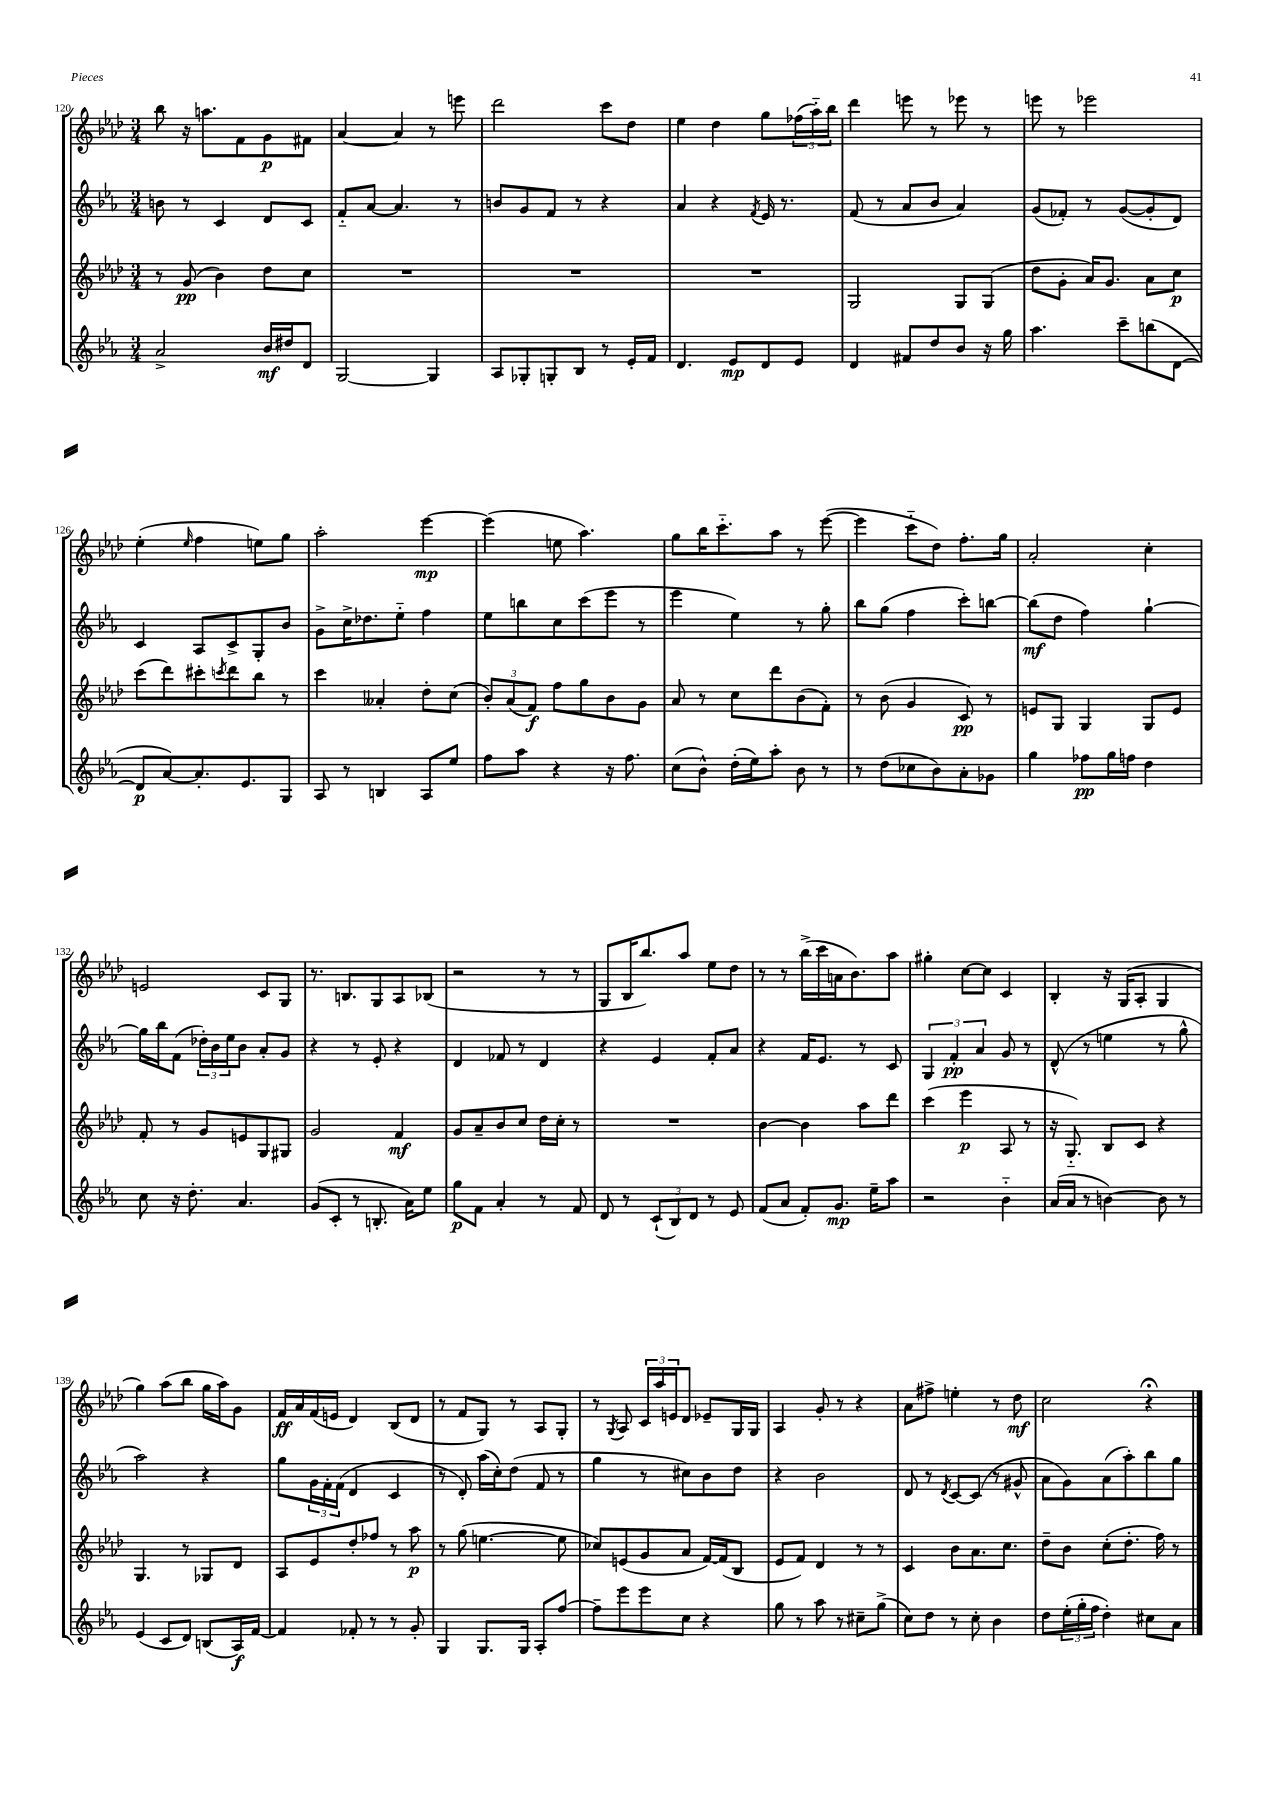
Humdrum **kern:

**kern	**kern	**kern	**kern
*staff4	*staff3	*staff2	*staff1
*clefG2	*clefG2	*clefG2	*clefG2
*k[b-e-a-]	*k[b-e-a-d-]	*k[b-e-a-]	*k[b-e-a-d-]
*M3/4	*M3/4	*M3/4	*M3/4
2a-^/	8r	8b\	8bb-\
.	(8g/	8r	16r
.	.	.	8.aa\L
.	4b-\)	4c/	.
.	.	.	8f\
16b-/LL	8dd-\L	8d/L	8g\
16dd#/J	.	.	.
8d/J	8cc\J	8c/J	8f#\J
=	=	=	=
[2G/	2.r	8f'~/L	[4a-/
.	.	[8a-/J	.
.	.	4.a-/]	4a-/]
4G/]	.	.	8r
.	.	8r	8eee\
=	=	=	=
8A-/L	2.r	8b/L	2ddd-\
8G-'/	.	8g/	.
8G'/	.	8f/J	.
8B-/J	.	8r	.
8r	.	4r	8ccc\L
16e-'/LL	.	.	8dd-\J
16f/JJ	.	.	.
=	=	=	=
4.d/	2.r	4a-/	4ee-\
.	.	4r	4dd-\
8e-/L	.	.	.
.	.	8qf/	.
8d/	.	16e-/	8gg\L
.	.	8.r	.
8e-/J	.	.	(24ff-\L
.	.	.	24aa-'~\)
.	.	.	24bb-\JJ
=	=	=	=
4d/	2G/	(8f/	4ddd-\
.	.	8r	.
8f#/L	.	8a-/L	8eee\
8dd/	.	8b-/J	8r
8b-/J	8G/L	4a-/)	8eee-\
16r	(8G/J	.	8r
16gg\	.	.	.
=	=	=	=
4.aa-\	8dd-\L	(8g/L	8eee\
.	8g'\J	8f-'/J)	8r
.	16a-/LK)	8r	2eee-\
.	8.g/J	.	.
8ccc~\L	.	([8g/L	.
(8bb\	8a-\L	8g'/]	.
[8d\J	8cc\J	8d/J)	.
=	=	=	=
8d/]L	(8ccc\L	4c/	(4ee-'\
[8a-/)	8ddd-\)	.	.
.	.	.	16qqee-/
8.a-'/]	8ccc#'\	8A-/L	4ff\
.	8qccc/	.	.
.	8ddd-\	8c^/	.
8.e-/	.	.	.
.	8bb-\J	8G'/	8ee\L)
8G/J	8r	8b-/J	8gg\J
=	=	=	=
8A-/	4ccc\	8g^\L	2aa-'\
8r	.	16cc^\K	.
.	.	8.dd-\	.
4B/	4a--'/	.	.
.	.	8ee-'~\J	.
8A-/L	8dd-'\L	4ff\	[4eee-\
8ee-/J	(8cc\J	.	.
=	=	=	=
8ff\L	12b-'/L)	8ee-\L	(4eee-\]
.	(12a-/	.	.
8aa-\J	.	8bb\	.
.	12f/J)	.	.
4r	8ff\L	8cc\	8ee\
.	8gg\	(8ccc\	4.aa-\)
16r	8b-\	8eee-\J	.
8.ff\	.	.	.
.	8g\J	8r	.
=	=	=	=
(8cc\L	8a-/	4eee-\	8gg\L
8b-^^\J)	8r	.	16bb-\K
.	.	.	8.ccc'~\
(16dd'\LL	8cc\L	4ee-\)	.
16ee-\J)	.	.	.
8aa-'\J	8ddd-\	.	8aa-\J
8b-\	(8b-\	8r	8r
8r	8f'\J)	8gg'\	([8eee-\
=	=	=	=
8r	8r	8bb-\L	4eee-\]
(8dd\L	(8b-\	(8gg\J	.
8cc-\	4g/	4ff\	8ccc'~\L
8b-\)	.	.	8dd-\J)
8a-'\	8c/)	8ccc'\L)	8.ff'\L
8g-\J	8r	[8bb\J	.
.	.	.	16gg\Jk
=	=	=	=
4gg\	8e/L	(8bb\]L	2a-'/
.	8G/J	8dd\J	.
8ff-\L	4G/	4ff\)	.
16gg\L	.	.	.
16ff\JJ	.	.	.
4dd\	8G/L	[4gg`\	4cc'\
.	8e/J	.	.
=	=	=	=
8cc\	8f'/	16gg\]LL	2e/
.	.	16bb-\J	.
16r	8r	(8f\J	.
8.dd'\	.	.	.
.	8g/L	24dd-'\LL)	.
.	.	24b-\	.
.	.	24ee-\J	.
4.a-/	8e/	8b-\J	.
.	8G/	8a-'/L	8c/L
.	8G#/J	8g/J	8G/J
=	=	=	=
(8g/L	2g/	4r	8.r
8c'/J	.	.	.
.	.	.	8.B/L
8r	.	8r	.
8.B'/	.	8e-'/	8G/
.	4f/	4r	8A-/
16a-\LK)	.	.	.
8ee-\J	.	.	(8B-/J
=	=	=	=
8gg\L	8g/L	4d/	2r
8f\J	8a-~/	.	.
4a-'/	8b-/	8f-/	.
.	8cc/J	8r	.
8r	16dd-\LL	4d/	8r
.	16cc'\JJ	.	.
8f/	8r	.	8r
=	=	=	=
8d/	2.r	4r	8G/L
8r	.	.	16B-/K
.	.	.	8.bb-/)
(12c`/L	.	4e-/	.
12B-/)	.	.	.
.	.	.	8aa-/J
12d/J	.	.	.
8r	.	8f'/L	8ee-\L
8e-/	.	8a-/J	8dd-\J
=	=	=	=
(8f/L	[4b-\	4r	8r
8a-/J	.	.	8r
8f'/L)	4b-\]	16f/LK	(16bb-^\LL
.	.	8.e-/J	16ccc\
8.g/J	.	.	16a\J
.	.	.	8.b-\)
.	8aa-\L	8r	.
16ee-~\LK	.	.	.
8aa-\J	8ddd-\J	8c/	8aa-\J
=	=	=	=
2r	(4ccc\	6G/	4gg#'\
.	.	6f'/	.
.	4eee-\	.	[8cc\L
.	.	6a-/	.
.	.	.	8cc\]J
4b-'~\	8A-/	8g/	4c/
.	8r	8r	.
=	=	=	=
(16a-/LL	16r	(8d^^/	4B-'/
16a-/JJ	8.G'~/)	.	.
8r	.	8r	.
[4b\)	8B-/L	4ee\	16r
.	.	.	(16G/LK
.	8c/J	.	8A-'/J
8b\]	4r	8r	4G/
8r	.	8gg^^\	.
=	=	=	=
(4e-/	4.G/	2aa-\)	4gg\)
8c/L	.	.	(8aa-\L
8d/J)	8r	.	8bb-\J
(8B/L	8G-/L	4r	16gg\LL
.	.	.	16aa-\J)
16A-/L)	8d-/J	.	8g\J
[16f/JJ	.	.	.
=	=	=	=
4f/]	8A-/L	8gg\L	16f/LL
.	.	.	16a-/
.	8e-/	24g\L	(16f/
.	.	24f'\	.
.	.	.	16e/JJ
.	.	(24f\JJ	.
8f-'/	8dd-'/	4d/	4d-/)
8r	8ff-/J	.	.
8r	8r	4c/	(8B-/L
8g'/	8aa-\	.	8d-/J
=	=	=	=
4G/	8r	8r	8r
.	(8gg\	8d'/)	8f/L
8.G/L	[4.ee\	(16aa-\LL	8G/J)
.	.	16cc'\J)	.
.	.	(8dd\J	8r
16G/Jk	.	.	.
8A-'/L	.	8f/	8A-/L
[8ff/J	8ee\]	8r	8G'/J
=	=	=	=
8ff~\]L	8cc-/L)	4gg\	8r
.	.	.	8qG/
8eee-\	(8e/	.	8A-/
8eee-\	8g/	8r	24c/LL
.	.	.	24aa-/
.	.	.	24e/J
8cc\J	8a-/J	8cc#\L)	8d-/J
4r	[16f/LL)	8b-\	8e-~/L
.	(16f/]J	.	.
.	8B-/J	8dd\J	16G/L
.	.	.	16G/JJ
=	=	=	=
8gg\	8e-/L	4r	4A-/
8r	8f/J)	.	.
8aa-\	4d-/	2b-\	8g'/
8r	.	.	8r
8cc#~\L	8r	.	4r
(8gg^\J	8r	.	.
=	=	=	=
8cc\L)	4c/	8d/	8a-\L
8dd\J	.	8r	8ff#^\J
.	.	8qd/	.
8r	8b-\L	[8c/L	4ee'\
8cc'\	8.a-\	(8c/]J	.
4b-\	.	8r	8r
.	8.cc\J	.	.
.	.	8g#^^/	8dd-\
=	=	=	=
8dd\L	8dd-~\L	8a-\L	2cc\
(24ee-'\L	8b-\J	8g\)	.
24gg'\	.	.	.
24ff\JJ	.	.	.
4dd'\)	(8cc'\L	(8a-\	.
.	8.dd-'\J	8aa-'\)	.
8cc#\L	.	8bb-\	4r;
.	16ff\)	.	.
8a-\J	8r	8gg\J	.
==	==	==	==
*-	*-	*-	*-
